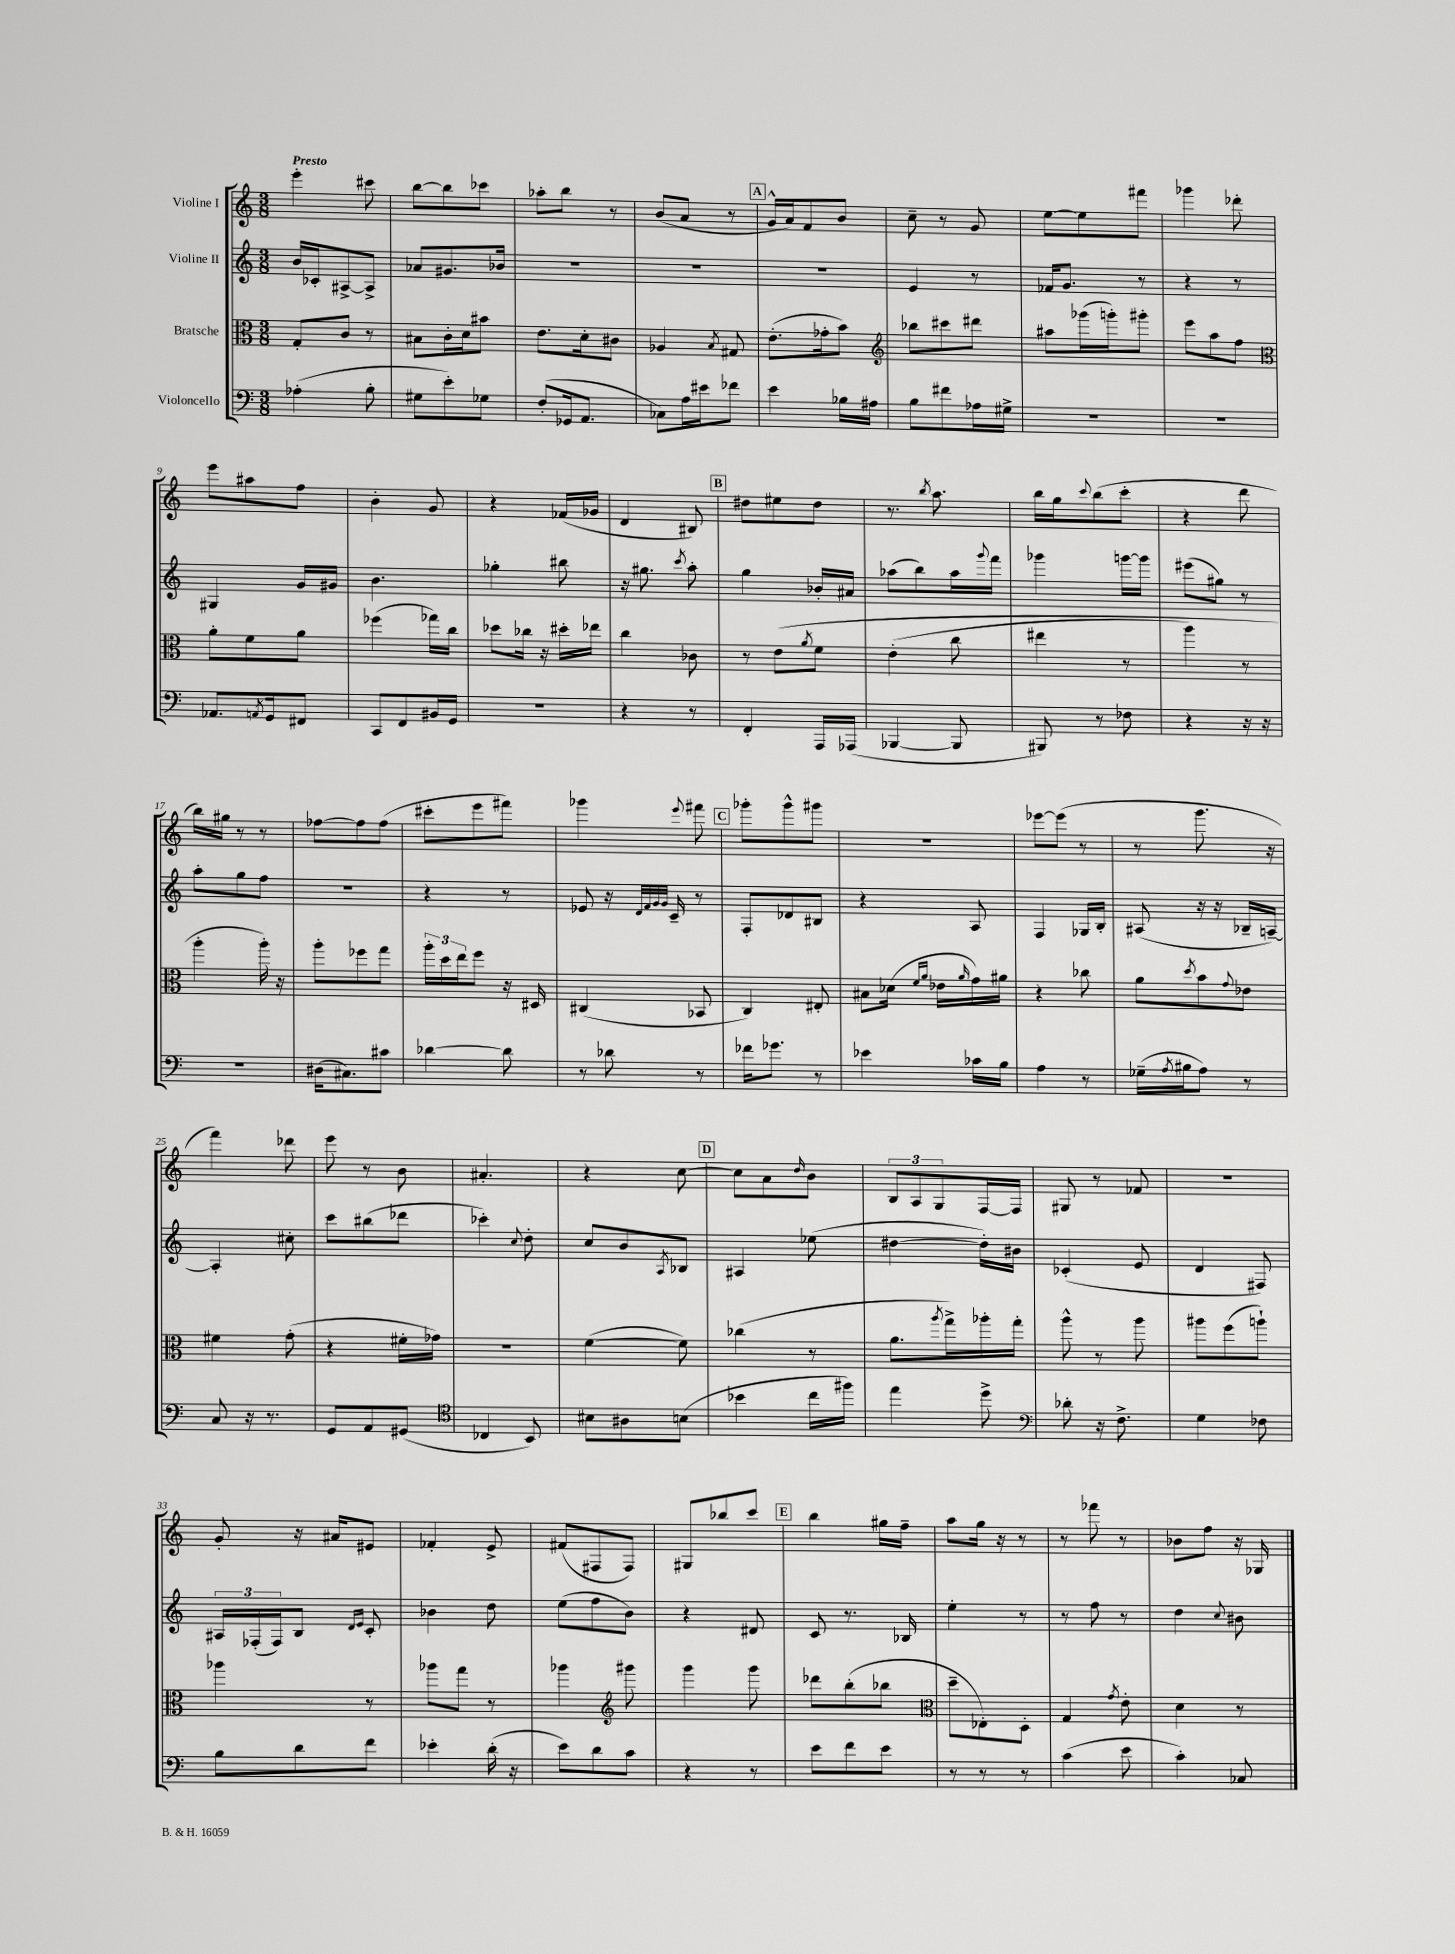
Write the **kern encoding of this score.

**kern	**kern	**kern	**kern
*staff4	*staff3	*staff2	*staff1
*clefF4	*clefC3	*clefG2	*clefG2
*k[]	*k[]	*k[]	*k[]
*M3/8	*M3/8	*M3/8	*M3/8
(4A-'	8G'	16b	4eee'
.	.	16c-'	.
.	8c	[8A#^	.
8B'	8r	8A#^]	8ccc#
=	=	=	=
8G#	8B#	8a-	[8bb
8e')	16c'	8.g#	8bb]
.	16d	.	.
8G-	8b#	.	8ccc-
.	.	16b-	.
=	=	=	=
(8F'	8.e	4.r	8aa-'
16GG-	.	.	8bb
8.AA	16d'	.	.
.	8c#	.	8r
=	=	=	=
8C-)	4A-	4.r	(8b
16A	.	.	8a
16e#	.	.	.
.	8qB	.	.
8f-	8G#	.	8r
=	=	=	=
4e	(8.e'	4.r	16g^^
.	.	.	16a)
.	.	.	8f
.	16g-'	.	.
16B-	8b)	.	8b
16A#	.	.	.
=	=	=	=
*	*clefG2	*	*
8B	8bb-	4e	8cc~
8f#	8ccc#	.	8r
16A-	8ddd#	8r	8g
16G#^	.	.	.
=	=	=	=
4.r	8aa#	16f-	[8ee
.	.	8.g	.
.	(16ggg-	.	8ee]
.	16ggg')	.	.
.	8ggg#'	8r	8fff#
=	=	=	=
4.r	8eee	4r	4ggg-
.	8aa	.	.
.	8ff	8r	8ddd-'
=	=	=	=
*	*clefC3	*	*
8.AA-	8a'	4G#	8eee
.	8f	.	8aa#
8qAA	.	.	.
16GG	.	.	.
8FF#	8a	16g	8ff
.	.	16g#	.
=	=	=	=
8CC	(4ff-	4.b	4b'
8FF	.	.	.
16BB#	16gg-)	.	8g
16GG	16cc	.	.
=	=	=	=
4.r	8dd-	4gg-'	4r
.	16cc-	.	.
.	16r	.	.
.	16dd#'	8bb#	(16f-
.	16ee-	.	16g-
=	=	=	=
4r	4cc	16r	4d
.	.	8.gg#	.
.	.	8qccc	.
8r	8c-	8aa'	8B#)
=	=	=	=
4FF'	8r	4gg	8dd#
.	&(8e	.	8ee#
.	8qa	.	.
16AAA	8f	16b-'	8dd#
(16AAA-	.	16a#	.
=	=	=	=
[4BBB-	(4e'	(8aa-	8.r
.	.	8bb)	.
.	.	.	8qbb
.	.	.	8.aa
8BBB-]	8cc	16aa-	.
.	.	8qqggg	.
.	.	16fff	.
=	=	=	=
8BBB#)	4ee#	4ggg-	16bb
.	.	.	16gg
.	.	.	8qqccc
8r	.	.	(8bb
8F-	8r	[16ggg	8ccc'
.	.	16ggg]	.
=	=	=	=
4r	4aa)	(8eee#	4r
.	.	8gg#)	.
16r	8r	8r	8ddd
16r	.	.	.
=	=	=	=
4.r	4aa'	8aa'	16bb)
.	.	.	16gg#
.	.	8gg	8r
.	16aa'&)	8ff	8r
.	16r	.	.
=	=	=	=
(16D#	8aa'	4.r	[8ff-
8.C#)	.	.	.
.	8ff-	.	8ff-]
8c#	8gg	.	(8ff-
=	=	=	=
[4d-	24aa'	4r	8ccc#'
.	24dd	.	.
.	24ee	.	.
.	8ff	.	8eee
8d-]	16r	8r	8fff#)
.	16D#	.	.
=	=	=	=
8r	(4C#	8e-	4ggg-
8d-	.	16r	.
.	.	32qqd	.
.	.	32qqf	.
.	.	32qqg	.
.	.	32qqg	.
.	.	16c~	.
.	.	.	8qqeee
8r	8BB-	8r	8fff#
=	=	=	=
16f-	4C)	8F'	8ggg-'
8.g-	.	.	.
.	.	8d-	8ggg-^^
8r	8E#'	8B#	8ggg#
=	=	=	=
4e-	8B#	4r	4.r
.	(16d-	.	.
.	16qqf	.	.
.	16qqa	.	.
.	16e-	.	.
.	16qqa	.	.
16c-	16g)	8A	.
16B	16a#	.	.
=	=	=	=
4A	4r	4F	[8eee-
.	.	.	(8eee-]
8r	8cc-	16G-	8r
.	.	16B'	.
=	=	=	=
(16G-~	8a	(8A#	8r
8qA	.	.	.
16B#	.	.	.
.	8qdd	.	.
8A)	8b	16r	8.ggg
.	.	16r	.
.	8qqg	.	.
8r	8e-	16B-~	.
.	.	[16A~)	16r
=	=	=	=
8C	4f#	4A']	4fff)
16r	.	.	.
8.r	.	.	.
.	(8g'	8cc#'	8ddd-
=	=	=	=
8GG	4r	8ccc	8eee
8AA	.	(8bb#	8r
(8GG#	16f#'	8ddd-	8b
.	16g-)	.	.
=	=	=	=
*clefC4	*	*	*
4C-	4.r	4ccc-')	4.a#'
.	.	8qqcc	.
8BB)	.	8dd'	.
=	=	=	=
8B#	([4f	8cc	4r
8A#	.	8b	.
.	.	8qA	.
(8B	8f])	8B-	[8cc
=	=	=	=
4b-	(4cc-	4A#	8cc]
.	.	.	8a
.	.	.	16qqdd
16cc	8r	(8ee-	8b
16ff#)	.	.	.
=	=	=	=
4ee	8.a	[4dd#	12B
.	.	.	12A
.	.	.	12G
.	8qaa	.	.
.	16gg^)	.	.
8dd^	16aa-'	16dd#'])	[16F
.	16gg'	16b#	16F]
=	=	=	=
*clefF4	*	*	*
8d-'	8aa^^	(4c-'	8G#
16r	8r	.	8r
8.F^	.	.	.
.	8aa	8e	8f-
=	=	=	=
4G	8aa#	4d	4.r
.	(8ff	.	.
8F-	8aa`)	8F#)	.
=	=	=	=
8B	4aa-	24A#	8g'
.	.	(24F-'	.
.	.	24F-)	.
8d	.	8B	16r
.	.	.	16a#
.	.	16qqd	.
.	.	16qqe	.
8f	8r	8c'	8e#
=	=	=	=
4e-'	8aa-	4b-	4f-'
.	8gg	.	.
(16d'	8r	8dd	8e^
16r	.	.	.
=	=	=	=
8e)	4aa-	(8ee	(8f#
8d	.	8ff	8F#
*	*clefG2	*	*
8c	8ggg#	8b)	8F#)
=	=	=	=
4r	4ggg	4r	8G#
.	.	.	8bb-
8r	8ggg	8d#	8ccc
=	=	=	=
8e	8ddd-	8c	4bb
8f	(8bb'	8.r	.
8e	8bb-	.	16gg#
.	.	16B-	16ff~
=	=	=	=
*	*clefC3	*	*
8r	8dd~	4ee'	8aa
8r	8E-')	.	16gg
.	.	.	16r
8r	8D'	8r	8r
=	=	=	=
(4c	4G	8r	8r
.	.	8ff	8fff-
.	8qg	.	.
8e	8e'	8r	8r
=	=	=	=
4c')	4d	4dd	8b-
.	.	.	8ff
.	.	8qqcc	.
8C-	8r	8b#	16r
.	.	.	16G-
==	==	==	==
*-	*-	*-	*-
